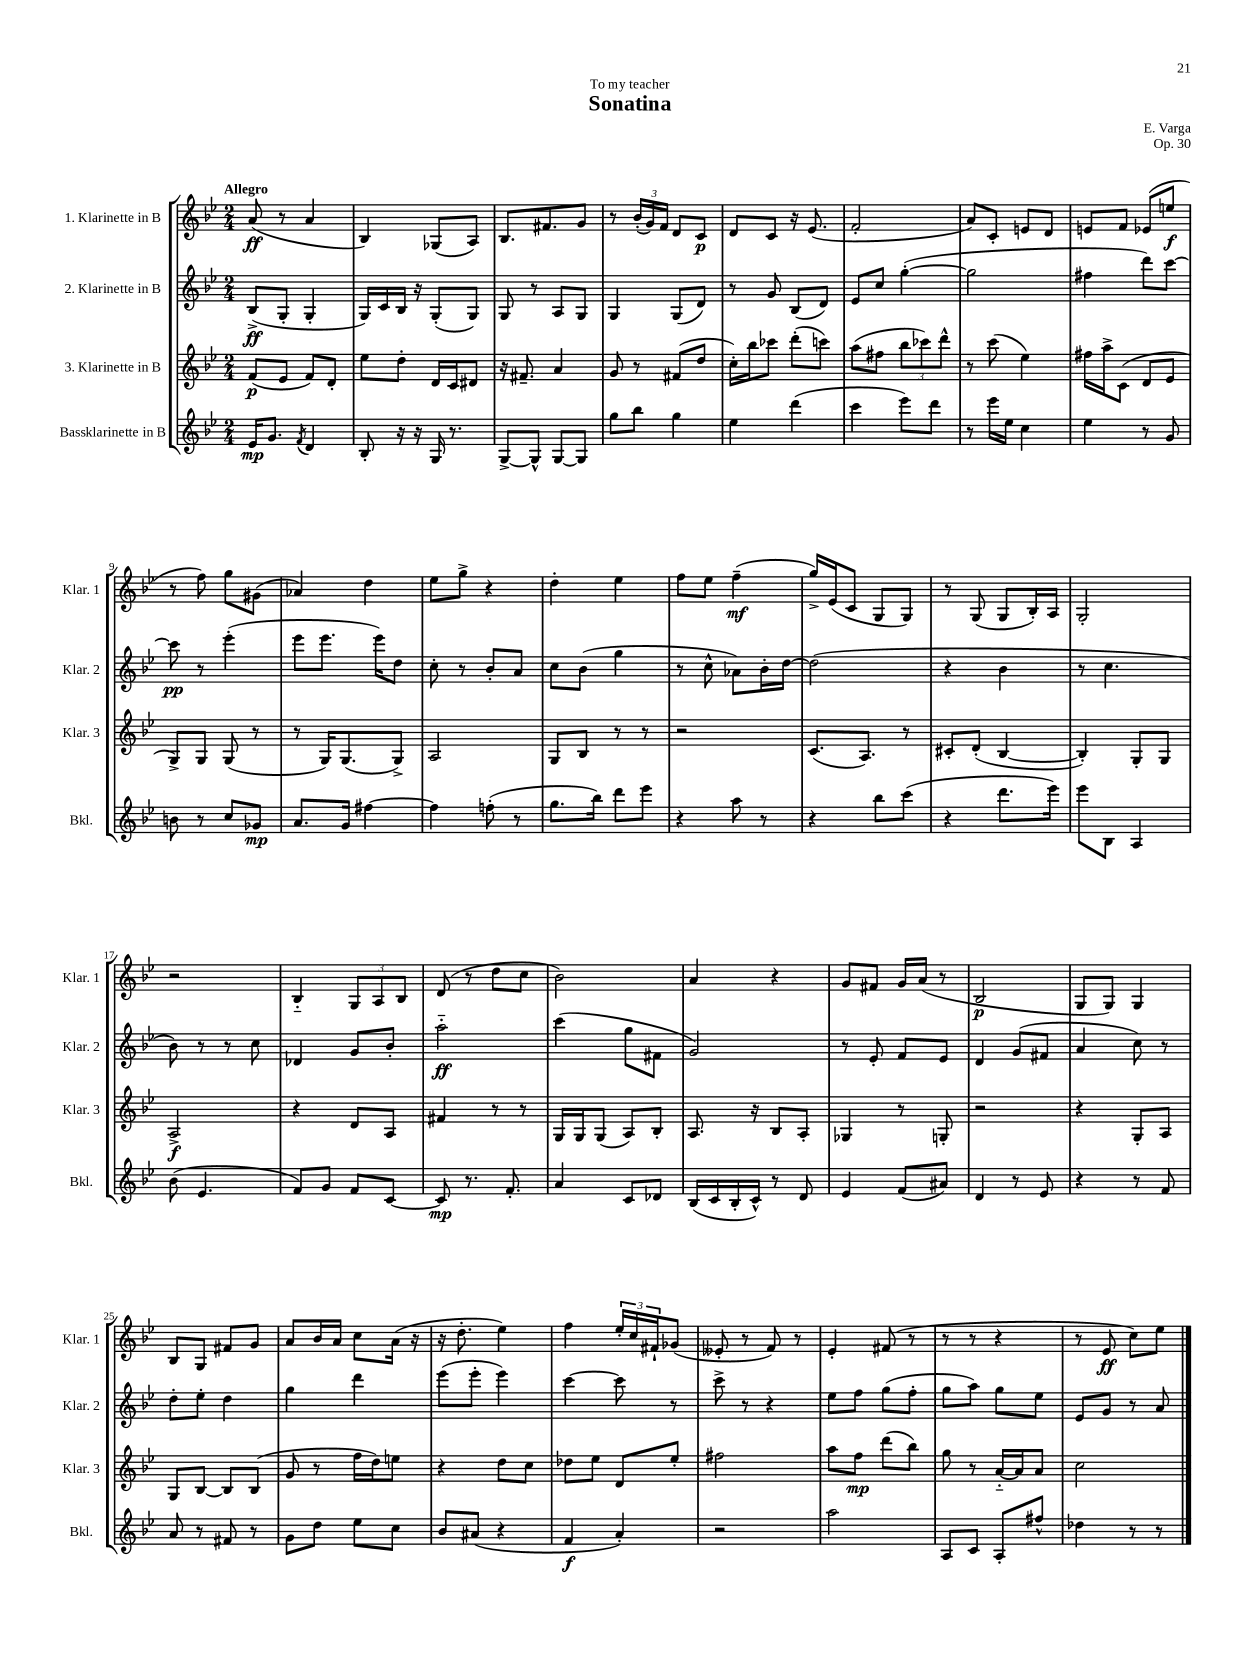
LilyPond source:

\header { title = "Sonatina" composer = "E. Varga" dedication = "To my teacher" opus = "Op. 30" }
<<
\new StaffGroup <<
\new Staff = "s0" \with { instrumentName = "1. Klarinette in B" shortInstrumentName = "Klar. 1" } {
    \clef treble \key bes \major \numericTimeSignature \time 2/4 \tempo "Allegro"
    a'8\ff( r8 a'4 |
    bes4) ges8( a8) |
    bes8. fis'8. g'8 |
    r8 \tuplet 3/2 { bes'16-.( g'16) f'16 } d'8 c'8\p |
    d'8 c'8 r16 ees'8.( |
    f'2-. |
    a'8) c'8-. e'8 d'8 |
    e'8 f'8 ees'8( e''8\f |
    r8 f''8) g''8 gis'8( |
    aes'4) d''4 |
    ees''8 g''8-> r4 |
    d''4-. ees''4 |
    f''8 ees''8 f''4--\mf( |
    g''16->) ees'16( c'8 g8 g8) |
    r8 g8( g8 bes16-.) a16 |
    g2-. |
    r2 |
    bes4-_ \tuplet 3/2 { g8 a8 bes8 } |
    d'8( r8 d''8 c''8 |
    bes'2) |
    a'4 r4 |
    g'8 fis'8 g'16 a'16( r8 |
    bes2\p |
    g8 g8) g4 |
    bes8 g8 fis'8 g'8 |
    a'8 bes'16 a'16 c''8 a'16( r16 |
    r16 d''8.-. ees''4) |
    f''4 \tuplet 3/2 { ees''16-. c''16 fis'16-! } ges'8( |
    eeses'8-. r8 f'8) r8 |
    ees'4-. fis'8( r8 |
    r8 r8 r4 |
    r8 ees'8\ff c''8) ees''8 \bar "|." |
}
\new Staff = "s1" \with { instrumentName = "2. Klarinette in B" shortInstrumentName = "Klar. 2" } {
    \clef treble \key bes \major \numericTimeSignature \time 2/4
    bes8->\ff( g8-. g4-. |
    g16) c'16 bes16 r16 g8-.( g8) |
    g8 r8 a8 g8 |
    g4 g8( d'8) |
    r8 g'8 bes8( d'8) |
    ees'8 c''8 g''4~-.( |
    g''2 |
    fis''4 d'''8) c'''8~ |
    c'''8\pp r8 ees'''4-.( |
    ees'''8 ees'''8. ees'''16) d''8 |
    c''8-. r8 bes'8-. a'8 |
    c''8 bes'8( g''4 |
    r8 c''8-^ aes'8) bes'16-. d''16~ |
    d''2( |
    r4 bes'4 |
    r8 c''4. |
    bes'8) r8 r8 c''8 |
    des'4 g'8 bes'8-. |
    a''2-_\ff |
    c'''4( g''8 fis'8 |
    g'2) |
    r8 ees'8-. f'8 ees'8 |
    d'4 g'8( fis'8 |
    a'4 c''8) r8 |
    d''8-. ees''8-. d''4 |
    g''4 d'''4 |
    ees'''8( ees'''8-. ees'''4) |
    c'''4~ c'''8 r8 |
    c'''8-> r8 r4 |
    ees''8 f''8 g''8( f''8-. |
    g''8 a''8) g''8 ees''8 |
    ees'8 g'8 r8 a'8 \bar "|." |
}
\new Staff = "s2" \with { instrumentName = "3. Klarinette in B" shortInstrumentName = "Klar. 3" } {
    \clef treble \key bes \major \numericTimeSignature \time 2/4
    f'8\p( ees'8 f'8) d'8-. |
    ees''8 d''8-. d'16 c'16 dis'8 |
    r16 fis'8.-- a'4 |
    g'8 r8 fis'8( d''8 |
    c''16-.) bes''16 ces'''8 d'''8-.( c'''8) |
    a''8( fis''8 \tuplet 3/2 { bes''8 ces'''8) d'''8-^ } |
    r8 c'''8( ees''4) |
    fis''16 a''16-> c'8( d'8 ees'8 |
    g8->) g8 g8( r8 |
    r8 g16) g8.( g8->) |
    a2 |
    g8 bes8 r8 r8 |
    r2 |
    c'8.( a8.) r8 |
    cis'8-. d'8-.( bes4~ |
    bes4-.) g8-. g8 |
    a2->\f |
    r4 d'8 a8 |
    fis'4 r8 r8 |
    g16 g16 g8( a8) bes8-. |
    a8. r16 bes8 a8-. |
    ges4 r8 g8-. |
    r2 |
    r4 g8-. a8 |
    g8 bes8~ bes8 bes8( |
    g'8 r8 f''16 d''16) e''8 |
    r4 d''8 c''8 |
    des''8 ees''8 d'8 ees''8-. |
    fis''2 |
    a''8 f''8\mp d'''8( bes''8) |
    g''8 r8 a'16~-_ a'16 a'8 |
    c''2 \bar "|." |
}
\new Staff = "s3" \with { instrumentName = "Bassklarinette in B" shortInstrumentName = "Bkl." } {
    \clef treble \key bes \major \numericTimeSignature \time 2/4
    ees'16\mp g'8. \acciaccatura { f'8 } d'4 |
    bes8-. r16 r16 g16 r8. |
    g8~-> g8-^ g8~ g8 |
    g''8 bes''8 g''4 |
    ees''4 d'''4( |
    c'''4 ees'''8) d'''8 |
    r8 ees'''16 ees''16 c''4 |
    ees''4 r8 g'8 |
    b'8 r8 c''8 ges'8\mp |
    a'8. g'16 fis''4~ |
    fis''4 f''8-.( r8 |
    g''8. bes''16) d'''8 ees'''8 |
    r4 a''8 r8 |
    r4 bes''8 c'''8( |
    r4 d'''8. ees'''16) |
    ees'''8 bes8 a4 |
    bes'8( ees'4. |
    f'8) g'8 f'8 c'8~ |
    c'8\mp r8. f'8.-. |
    a'4 c'8 des'8 |
    bes16( c'16 bes16-. c'16-^) r8 d'8 |
    ees'4 f'8( ais'8) |
    d'4 r8 ees'8 |
    r4 r8 f'8 |
    a'8 r8 fis'8 r8 |
    g'8 d''8 ees''8 c''8 |
    bes'8 ais'8( r4 |
    f'4\f a'4-.) |
    r2 |
    a''2 |
    a8 c'8 a8-. fis''8-^ |
    des''4 r8 r8 \bar "|." |
}
>>
>>
